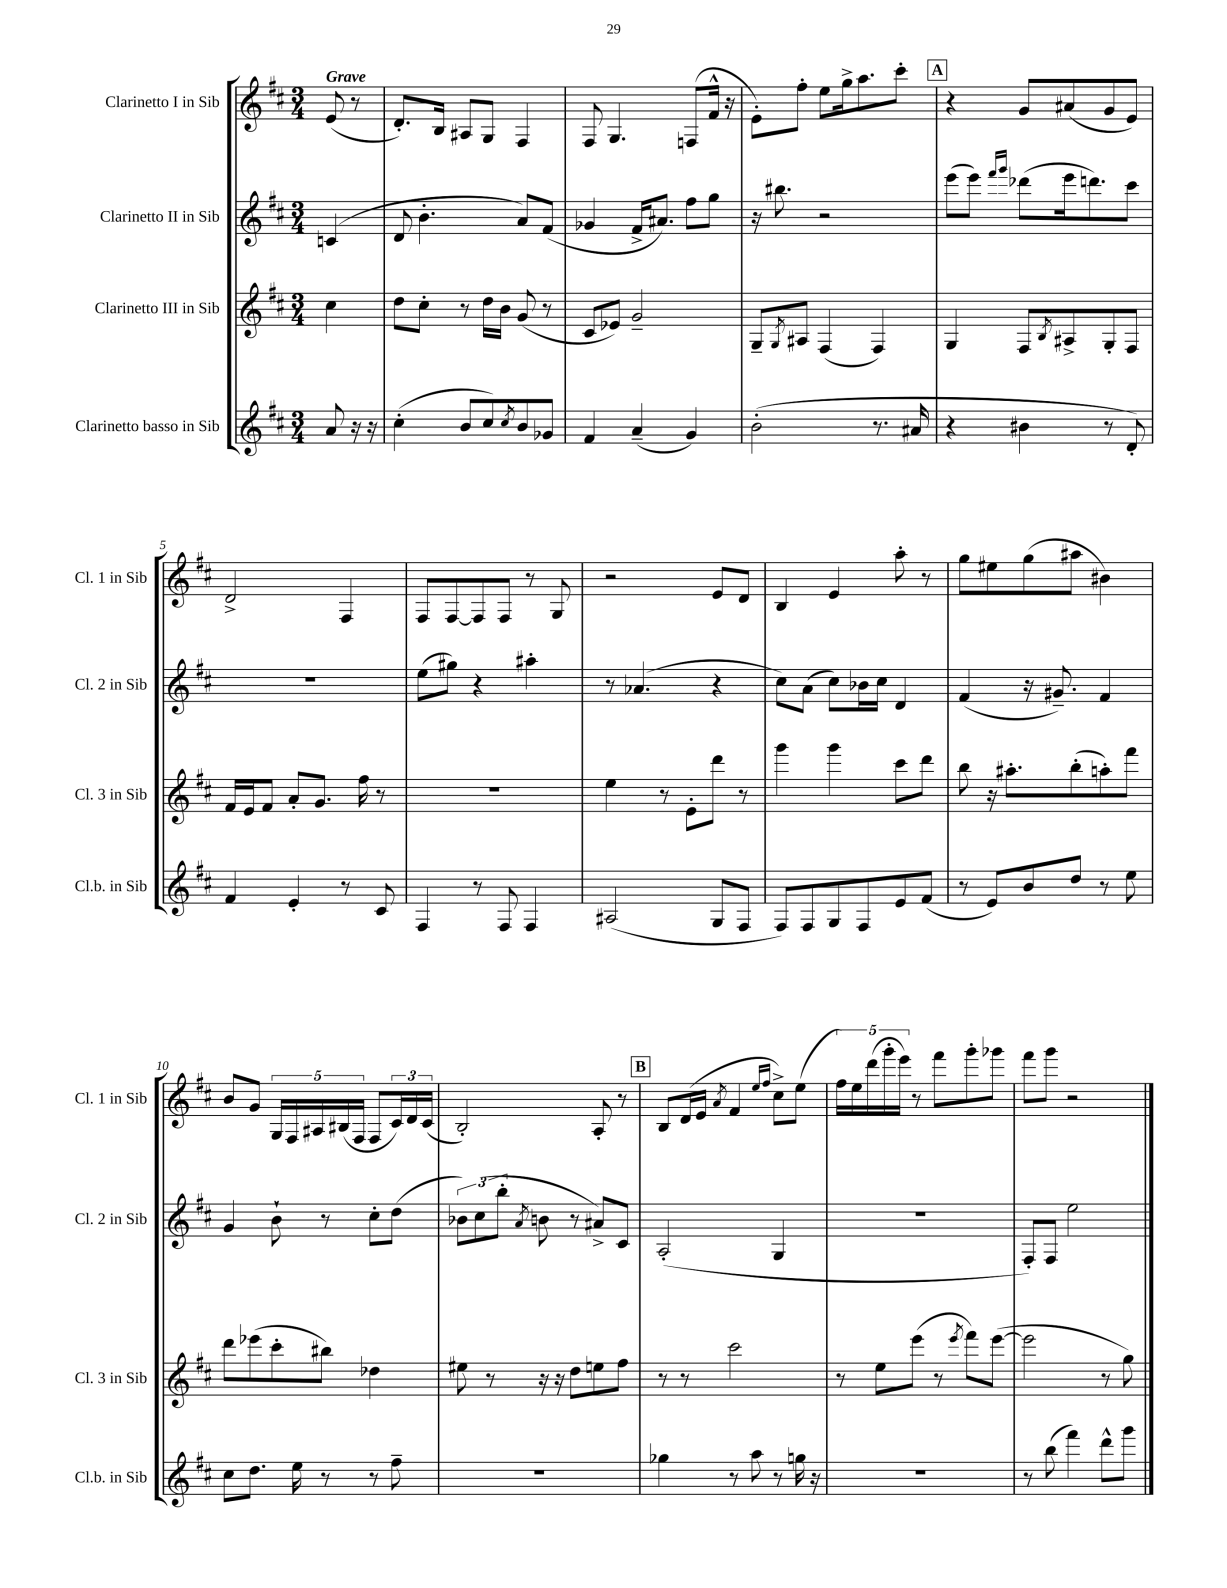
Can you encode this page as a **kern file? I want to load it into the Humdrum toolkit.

**kern	**kern	**kern	**kern
*staff4	*staff3	*staff2	*staff1
*clefG2	*clefG2	*clefG2	*clefG2
*k[f#c#]	*k[f#c#]	*k[f#c#]	*k[f#c#]
*M3/4	*M3/4	*M3/4	*M3/4
8a/	4cc#\	(4c/	(8e/
16r	.	.	8r
16r	.	.	.
=	=	=	=
(4cc#'\	8dd\L	8d/	8.d'/L)
.	8cc#'\J	4.b'\	.
.	.	.	16B/Jk
8b/L	8r	.	8A#/L
8cc#/)	16dd\LL	.	8G/J
.	16b\JJ	.	.
8qcc#/	.	.	.
8b/	(8g/	8a/L)	4F#/
8g-/J	8r	(8f#/J	.
=	=	=	=
4f#/	8c#/L	4g-/	8F#/
.	8e-/J)	.	4.G/
(4a~/	2g~/	16f#^/LK	.
.	.	8.a#/J)	.
4g/)	.	8ff#\L	(8F/L
.	.	8gg\J	16f#^^/Jk
.	.	.	16r
=	=	=	=
(2b'\	8G~/L	16r	8e'\L)
.	.	8.bb#\	.
.	8qG/	.	.
.	8A#/J	.	8ff#'\J
.	(4F#/	2r	8ee\L
.	.	.	16gg^\k
.	.	.	8.aa\
8.r	4F#/)	.	.
.	.	.	8ccc#'\J
16a#/	.	.	.
=	=	=	=
4r	4G/	(8eee\L	4r
.	.	8eee\J)	.
.	.	16qqfff#/LL	.
.	.	16qqggg/JJ	.
4b#\	8F#/L	(8ddd-\L	8g/L
.	8qB/	.	.
.	8A#^/	16eee\k	(8a#/
.	.	8.ddd\)	.
8r	8G'/	.	8g/
8d'/)	8F#/J	8ccc#\J	8e/J)
=	=	=	=
4f#/	16f#/LL	2.r	2d^/
.	16e/J	.	.
.	8f#/J	.	.
4e'/	8a'/L	.	.
.	8.g/J	.	.
8r	.	.	4F#/
.	16ff#\	.	.
8c#/	8r	.	.
=	=	=	=
4F#/	2.r	(8ee\L	8F#/L
.	.	8gg#\J)	[8F#/
8r	.	4r	8F#/]
8F#/	.	.	8F#/J
4F#/	.	4aa#'\	8r
.	.	.	8G/
=	=	=	=
(2A#/	4ee\	8r	2r
.	.	(4.a-/	.
.	8r	.	.
.	8e'\L	.	.
8G/L	8ddd\J	4r	8e/L
8F#/J	8r	.	8d/J
=	=	=	=
8F#/L)	4ggg\	8cc#\L)	4B/
8F#/	.	(8a\J	.
8G/	4ggg\	8cc#\L)	4e/
8F#/	.	16b-\L	.
.	.	16cc#\JJ	.
8e/	8ccc#\L	4d/	8aa'\
(8f#/J	8ddd\J	.	8r
=	=	=	=
8r	8bb\	(4f#/	8gg\L
8e/L)	16r	.	8ee#\
.	8.aa#'\L	.	.
8b/	.	16r	(8gg\
.	.	8.g#~/)	.
8dd/J	(8bb'\	.	8aa#\J
8r	8aa'\)	4f#/	4b#\)
8ee\	8fff#\J	.	.
=	=	=	=
8cc#\L	8ddd\L	4g/	8b/L
8.dd\J	(8eee-\	.	8g/J
.	8ccc#'\	8b`\	20G/LL
.	.	.	20F#/
16ee\	.	.	.
.	.	.	20A#/
8r	8bb#\J)	8r	.
.	.	.	(20B#/
.	.	.	20F#/JJ
8r	4dd-\	8cc#'\L	8F#/L
8ff#~\	.	(8dd\J	24c#/L)
.	.	.	24d/
.	.	.	(24c#/JJ
=	=	=	=
2.r	8ee#\	12b-\L)	2B'/)
.	.	(12cc#\	.
.	8r	.	.
.	.	12bb'\J	.
.	.	8qa/	.
.	16r	8b\	.
.	16r	.	.
.	8dd\L	8r	.
.	8ee\	8a#^/L)	8A'/
.	8ff#\J	8c#/J	8r
=	=	=	=
4gg-\	8r	(2A'/	8B/L
.	8r	.	(16d/L
.	.	.	16e/JJ
.	.	.	8qa/
8r	2ccc#\	.	4f#/
8aa\	.	.	.
.	.	.	16qqee/LL
.	.	.	16qqff#/JJ
8r	.	4G/	8cc#^\L)
16gg\	.	.	(8ee\J
16r	.	.	.
=	=	=	=
2.r	8r	2.r	20ff#\LL)
.	.	.	20ee\
.	.	.	(20ddd\
.	8ee\L	.	.
.	.	.	20ggg'\
.	.	.	20eee\JJ)
.	(8eee\J	.	8r
.	8r	.	8fff#\L
.	8qeee/	.	.
.	8fff#\L)	.	8ggg'\
.	([8eee\J	.	8ggg-\J
=	=	=	=
8r	2eee\]	8F#'/L)	8fff#\L
(8bb\	.	8F#/J	8ggg\J
4fff#\)	.	2ee\	2r
8ddd^^\L	8r	.	.
8ggg\J	8gg\)	.	.
==	==	==	==
*-	*-	*-	*-
